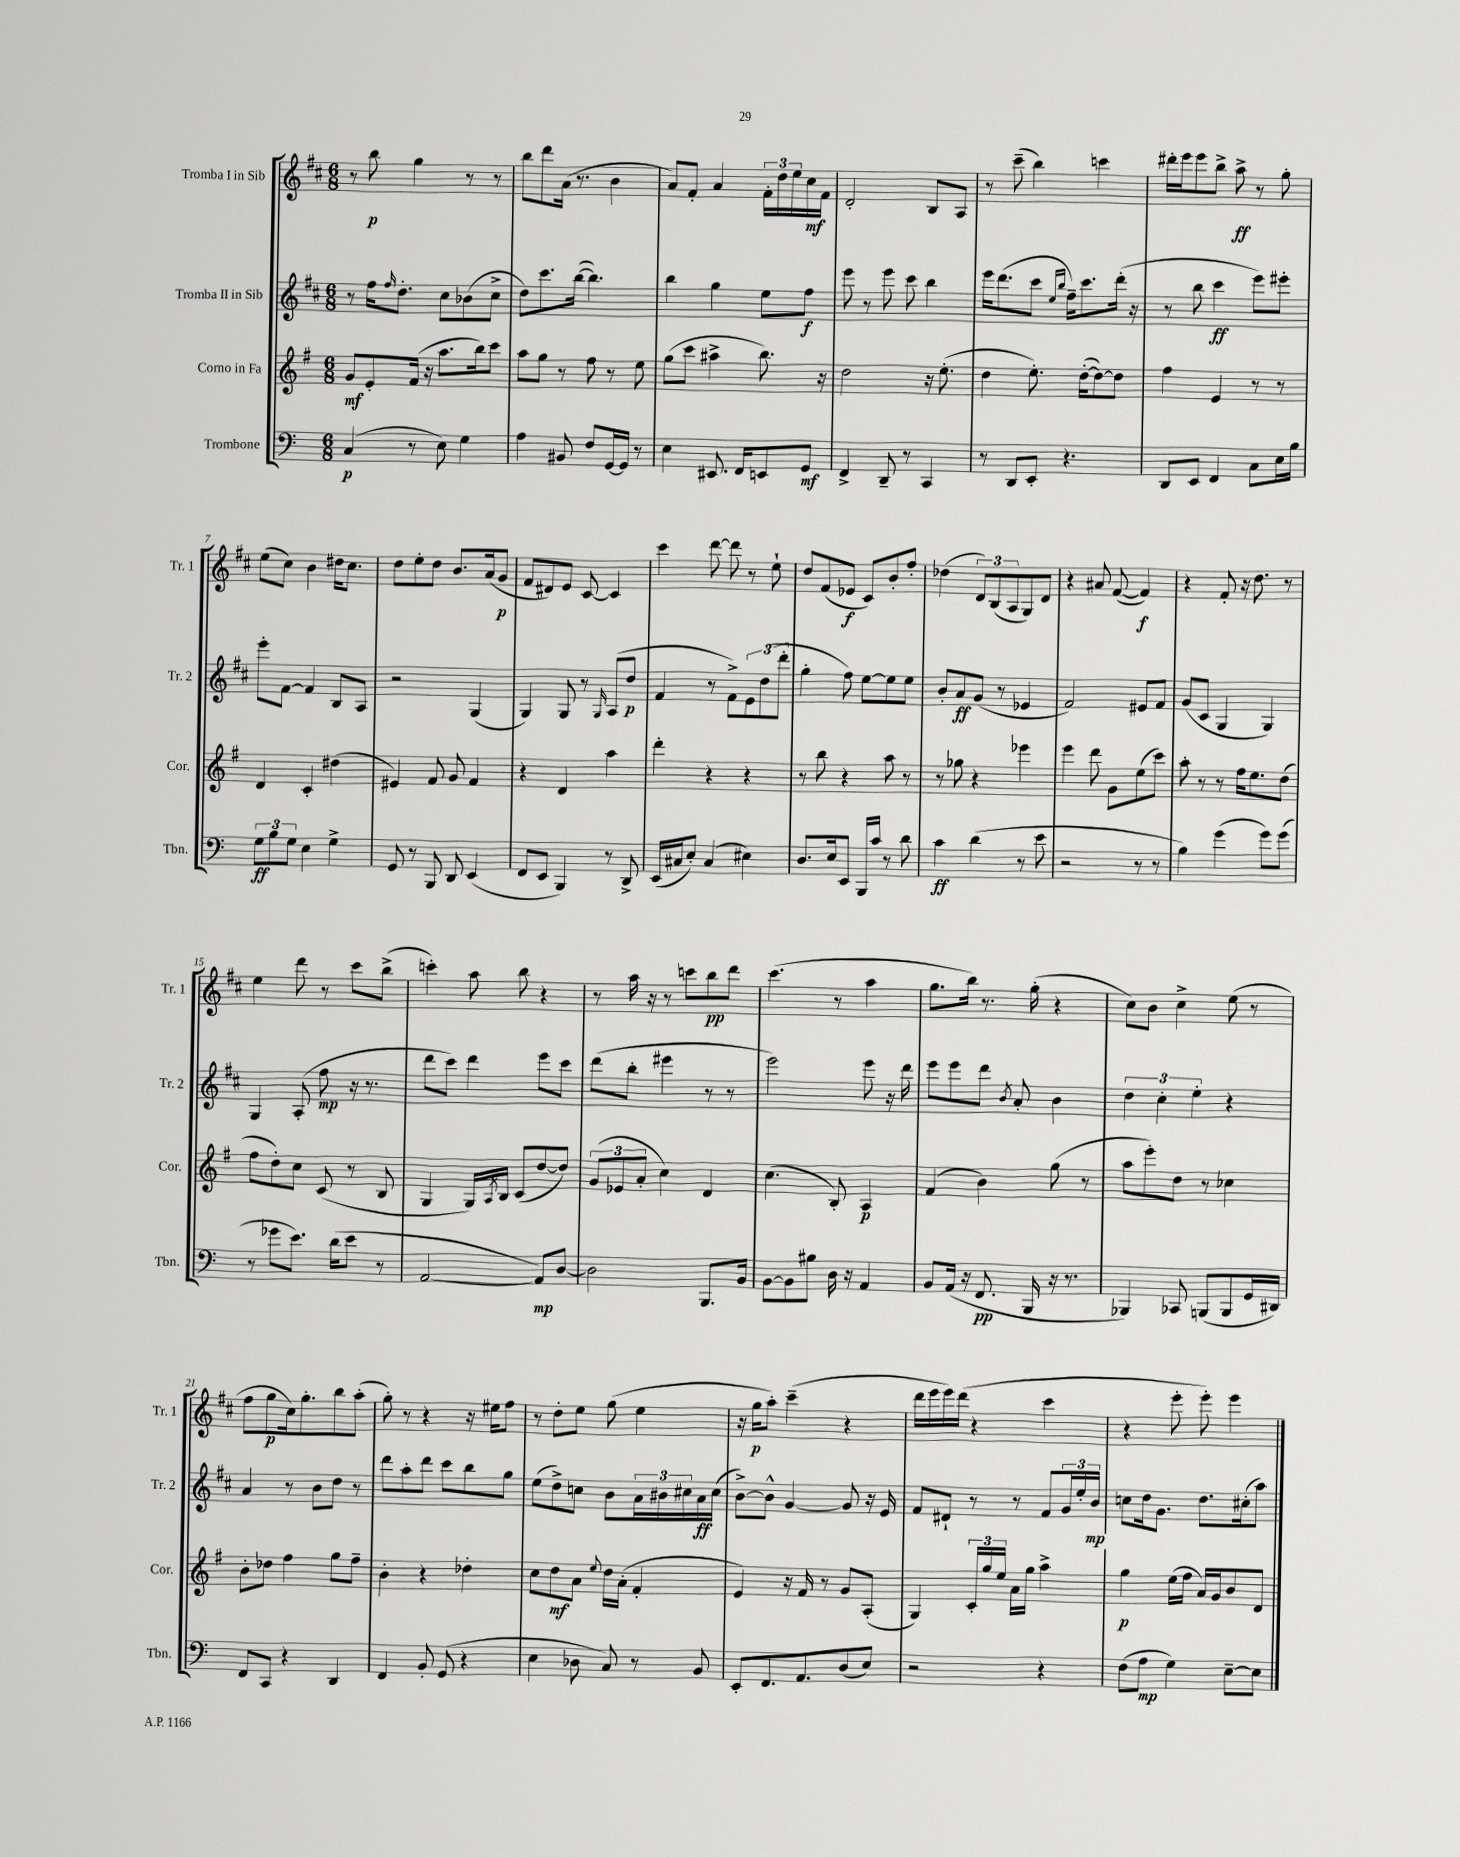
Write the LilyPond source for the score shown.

<<
\new StaffGroup <<
\new Staff = "s0" \with { instrumentName = "Tromba I in Sib" shortInstrumentName = "Tr. 1" } {
    \clef treble \key d \major \numericTimeSignature \time 6/8
    r8 b''8\p g''4 r8 r8 |
    b''8 d'''8 a'16( r8. b'4 |
    a'8) fis'8-. a'4 \tuplet 3/2 { fis'16-. d''16 e''16 } cis''16\mf fis'16 |
    d'2-. b8 a8 |
    r8 cis'''8--( b''4) c'''4 |
    dis'''16-. e'''16 e'''8 b''8-> a''8->\ff r8 g''8-. |
    e''8( cis''8) b'4 dis''16 cis''8. |
    d''8 e''8-. d''8 b'8. a'16( g'8\p |
    fis'8 dis'8) e'8 cis'8~ cis'4 |
    cis'''4 d'''8~ d'''8 r8 e''8-! |
    d''8 fis'8( ees'8\f cis'8) b'8-. fis''8-. |
    des''4( \tuplet 3/2 { d'8) b8( a8 } g8) d'8 |
    r4 ais'8 fis'8~( fis'4\f) |
    r4 fis'8-. r16 d''8. r8 |
    e''4 d'''8 r8 cis'''8 b''8->( |
    c'''4-.) a''8 b''8 r4 |
    r8 a''16 r16 r8 c'''8 b''8\pp d'''8 |
    cis'''4.( r8 a''4 |
    g''8. b''16) r8. g''16-.( r4 |
    cis''8) b'8 cis''4-> e''8( r8 |
    fis''8 g''8\p cis''16) g''8.-. b''8 a''8-.( |
    g''8-.) r8 r4 r16 eis''16 fis''8 |
    r8 d''8-. e''8 g''8( e''4 |
    r16 g''16\p a''8-.) cis'''4--( r4 |
    d'''16 e'''16 e'''16) d'''16( r4 cis'''4 |
    r4 e'''8-. e'''8-.) e'''4 \bar "|." |
}
\new Staff = "s1" \with { instrumentName = "Tromba II in Sib" shortInstrumentName = "Tr. 2" } {
    \clef treble \key d \major \numericTimeSignature \time 6/8
    r8 fis''16 \grace { fis''16 } d''8.-. cis''8 bes'8( cis''8-> |
    d''8) cis'''8. b''16~( b''4.) |
    b''4 g''4 e''8 fis''8\f |
    e'''8 r8 e'''8 cis'''8 b''4 |
    e'''16 d'''8.( cis'''8 \grace { e''16 b''16 } fis''16--) cis'''8. d'''16-.( r16 |
    r8 b''8 cis'''4\ff e'''8) eis'''8-. |
    e'''8-. fis'8~ fis'4 b8 a8 |
    r2 g4( |
    g4) g8 r8 \grace { g16 } a8( d''8\p |
    fis'4 r8 fis'8->) \tuplet 3/2 { e'8 d''8( d'''8-. } |
    g''4-. fis''8) e''8~ e''8 e''8 |
    b'8-. a'8\ff g'8( r8 ees'4 |
    fis'2) eis'8 fis'8 |
    g'8( cis'8 g4 g4) |
    g4 a8-.( fis''8\mp r16 r8. |
    d'''8 cis'''8) d'''4 e'''8 cis'''8 |
    d'''8( b''8-. eis'''4 r8 r8 |
    e'''2) e'''8 r16 d'''16 |
    e'''8 e'''8 d'''8 \acciaccatura { b'8 } a'8-. b'4 |
    \tuplet 3/2 { d''4 cis''4-. e''4-. } r4 |
    a'4 r8 b'8 d''8 r8 |
    d'''8 a''8-. d'''8 cis'''8 b''8 g''8 |
    e''8( d''8->) c''8 b'8 \tuplet 3/2 { a'16 bis'16 cis''16 } a'16\ff cis''16( |
    b'8~->) b'8-^ g'4~ g'8 r16 e'16 |
    fis'8 dis'8-! r8 r8 fis'8 \tuplet 3/2 { g'16 e''16-. b'16\mp } |
    c''8 d''16 g'8. d''8. cis''16-.( a''8) \bar "|." |
}
\new Staff = "s2" \with { instrumentName = "Corno in Fa" shortInstrumentName = "Cor." } {
    \clef treble \key g \major \numericTimeSignature \time 6/8
    g'8\mf e'8-. fis'16( r16 a''8. b''16) c'''8 |
    a''8 g''8 r8 fis''8 r8 e''8 |
    g''8( c'''8 ais''4-> b''8.) r16 |
    d''2 r16 e''8.-.( |
    d''4 e''8.-.) d''16~-.( d''8~) d''8 |
    fis''4 e'4 r8 r8 |
    d'4 c'4-. dis''4( |
    eis'4) fis'8 g'8 fis'4 |
    r4 d'4 a''4 |
    d'''4-. r4 r4 |
    r8 b''8 r4 a''8 r8 |
    r8 ges''8 r4 ees'''4 |
    e'''4 d'''8 g'8 e''8( c'''8) |
    a''8-. r8 r8 fis''16 e''8. d''8( |
    fis''8 d''8-.) c''8 c'8( r8 b8 |
    g4 g16) \acciaccatura { a8 } b16 c'8( d''8~ d''8) |
    \tuplet 3/2 { g'8( ees'8 a'8-. } c''4) d'4 |
    c''4.( b8-.) a4\p |
    fis'4( b'4) g''8( r8 |
    a''8 e'''8-.) d''8 r8 ces''4 |
    b'8-. des''8 fis''4 g''8 fis''8-- |
    b'4-. r4 des''4-. |
    c''8 d''8\mf a'8 \appoggiatura { e''8 } d''16 a'16-.( fis'4-. |
    e'4) r16 fis'16 r8 g'8 a8-.( |
    g4) \tuplet 3/2 { c'16-. g''16 e''16 } a'16 g''16 a''4-> |
    g''4\p e''16( fis''16 a'16) g'16 b'8 d'8 \bar "|." |
}
\new Staff = "s3" \with { instrumentName = "Trombone" shortInstrumentName = "Tbn." } {
    \clef bass \key c \major \numericTimeSignature \time 6/8
    c4\p( r8 e8) g4 |
    a4 bis,8 f8 g,16~ g,16 r8 |
    e4 eis,8. f,16 e,8 g,8\mf |
    f,4-> d,8-- r8 c,4 |
    r8 d,8 e,8-. r4. |
    d,8 e,8 f,4 c8 e16 b16 |
    \tuplet 3/2 { g8\ff b8 g8 } e4 g4-> |
    g,8 r8 b,,8 d,8 e,4( |
    f,8 e,8 b,,4) r8 d,8-> |
    e,16( cis16 e8-.) cis4( eis4) |
    d8. e16 e,8 b,,16 c'16 r8 d'8 |
    c'4\ff d'4( r8 e'8 |
    r2 r8 r8 |
    b4) g'4( g'8) g'8( |
    r8 ges'8 e'8.) d'16( e'8 r8 |
    a,2~ a,8\mp) d8~ |
    d2 b,,8. b,16 |
    b,8~ b,8 bis8 d16 r16 a,4 |
    b,8 a,16( r16 f,8.\pp b,,16 r16 r8. |
    bes,,4) ces,8 b,,8( b,,8 g,16 dis,16) |
    f,8 c,8 r4 d,4 |
    f,4 b,8-. g,8( r4 |
    e4 des8 c8) r8 b,8 |
    e,8-. f,8. a,8. d8( e8) |
    r2 r4 |
    f8( a8\mp g4) e8~-- e8 \bar "|." |
}
>>
>>
